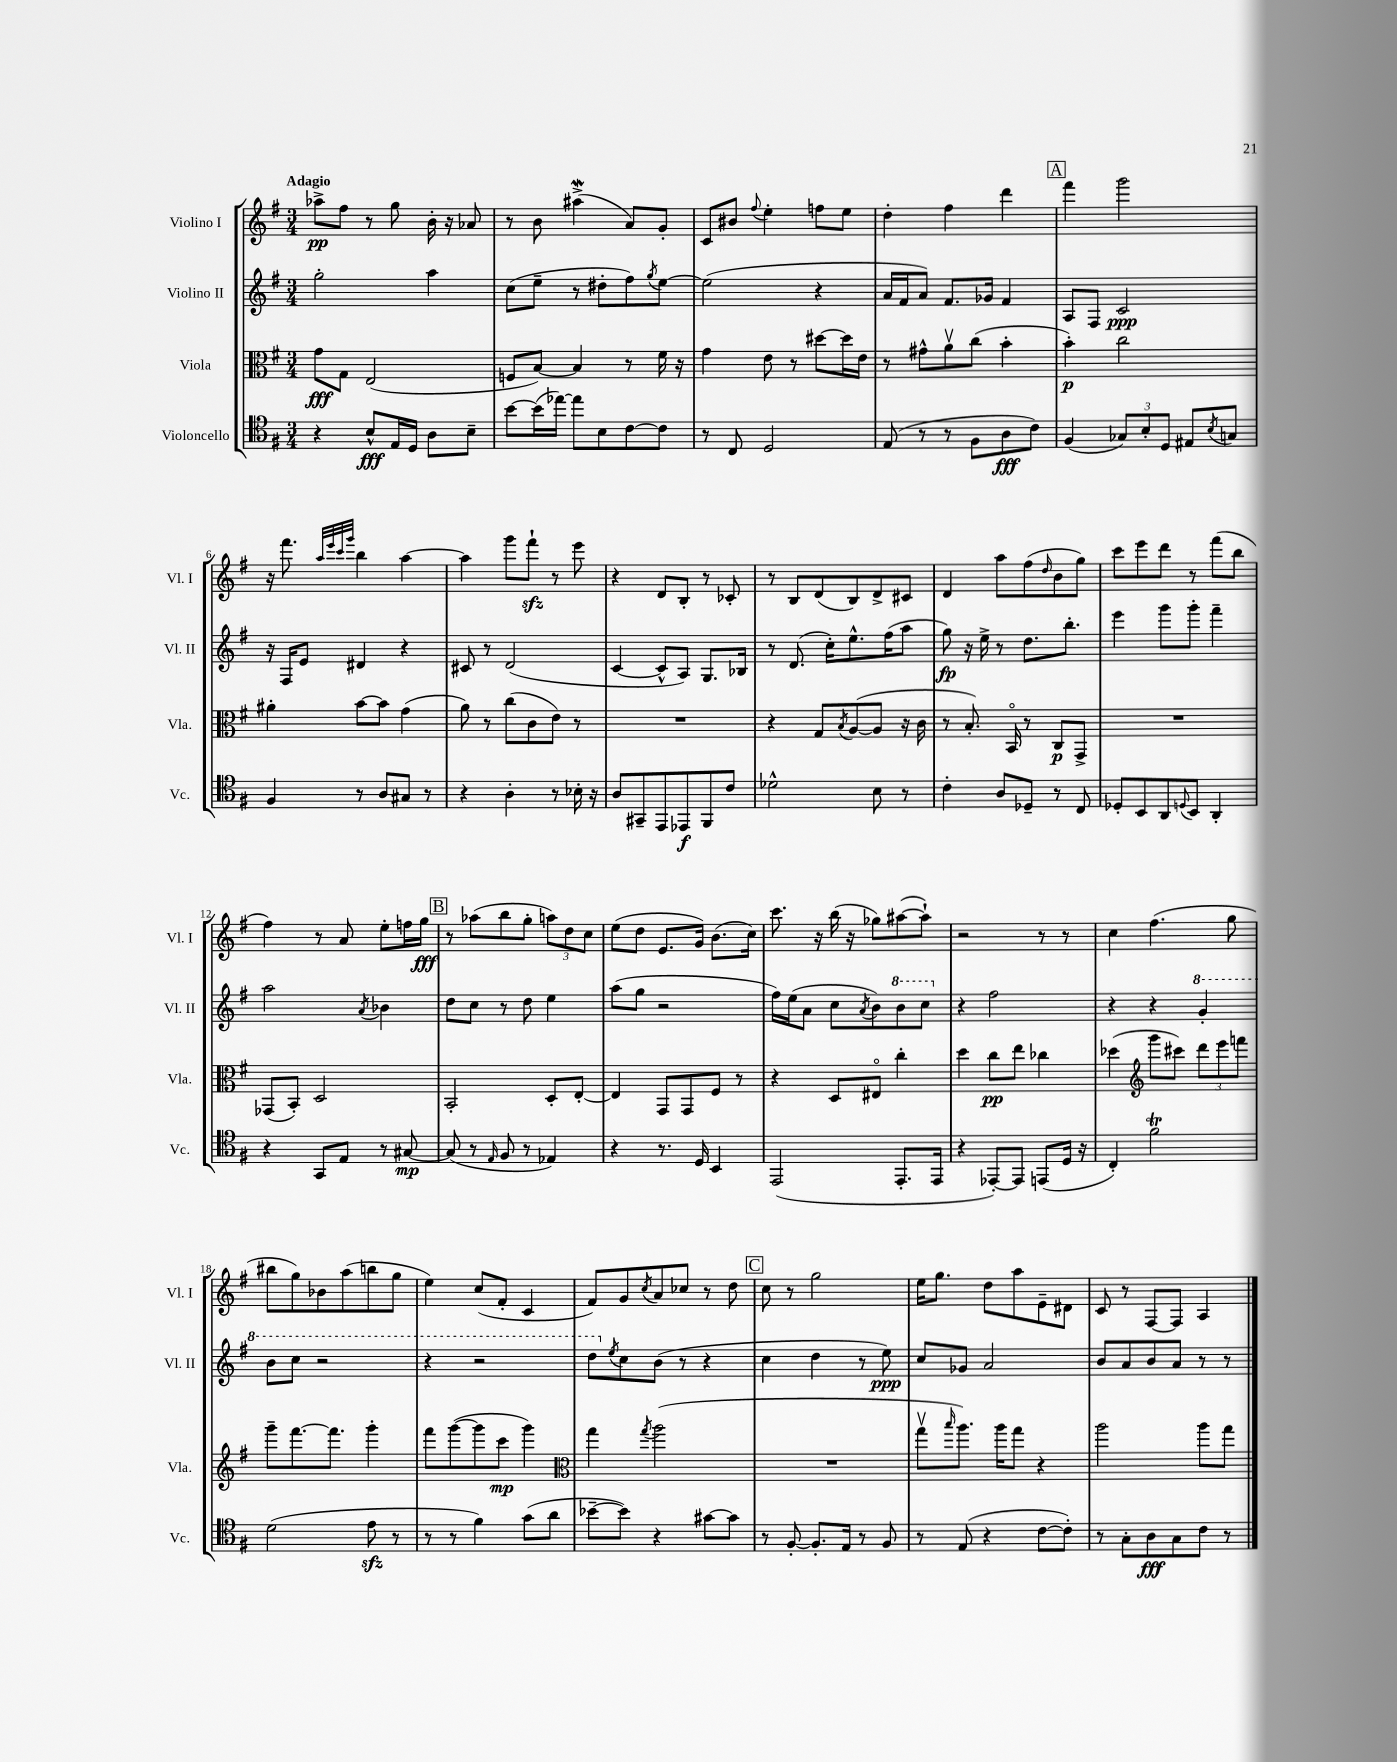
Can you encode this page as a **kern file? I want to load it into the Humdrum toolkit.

**kern	**dynam	**kern	**dynam	**kern	**dynam	**kern	**dynam
*part4	*part4	*part3	*part3	*part2	*part2	*part1	*part1
*staff4	*staff4	*staff3	*staff3	*staff2	*staff2	*staff1	*staff1
*I"Violoncello	*	*I"Viola	*	*I"Violino II	*	*I"Violino I	*
*I'Vc.	*	*I'Vla.	*	*I'Vl. II	*	*I'Vl. I	*
*clefC4	*	*clefC3	*	*clefG2	*	*clefG2	*
*k[f#]	*	*k[f#]	*	*k[f#]	*	*k[f#]	*
*M3/4	*	*M3/4	*	*M3/4	*	*M3/4	*
=1	=1	=1	=1	=1	=1	=1	=1
!	!	!	!	!	!	!LO:TX:a:B:t=Adagio	!
4r	.	8g\L	fff	2gg'\	.	8aa-X^\L	pp
.	.	8G\J	.	.	.	8ff#\J	.
8B^^/L	fff	(2E/	.	.	.	8r	.
16E/L	.	.	.	.	.	8gg\	.
16D/JJ	.	.	.	.	.	.	.
8A\L	.	.	.	4aa\	.	16b'\	.
.	.	.	.	.	.	16r	.
8B~\J	.	.	.	.	.	8a-X/	.
=2	=2	=2	=2	=2	=2	=2	=2
[8b\L	.	8Fn/L	.	(8cc\L	.	8r	.
(16b\L]	.	[8B/J)	.	8ee~\J	.	8b\	.
[16ee-X\JJ)	.	.	.	.	.	.	.
8ee-\L]	.	4B/]	.	8r	.	(4aa#XW^\	.
8B\	.	.	.	8dd#X'\L	.	.	.
[8c\	.	8r	.	8ff#\)	.	8a/L)	.
.	.	.	.	8qgg/	.	.	.
8c\J]	.	16f#\	.	[8ee\J	.	8g'/J	.
.	.	16r	.	.	.	.	.
=3	=3	=3	=3	=3	=3	=3	=3
8r	.	4g\	.	(2ee\]	.	8c/L	.
8C/	.	.	.	.	.	8b#X/J	.
.	.	.	.	.	.	8qqff#/	.
2D/	.	8e\	.	.	.	4ee'\	.
.	.	8r	.	.	.	.	.
.	.	[8dd#X\L	.	4r	.	8ffn\L	.
.	.	16dd#\L]	.	.	.	8ee\J	.
.	.	16e\JJ	.	.	.	.	.
=4	=4	=4	=4	=4	=4	=4	=4
(8E/	.	8r	.	16a/LL	.	4dd'\	.
.	.	.	.	16f#/J	.	.	.
8r	.	8g#X^^\L	.	8a/J)	.	.	.
8r	.	8av\	.	8.f#/L	.	4ff#\	.
8F#\L	.	(8cc\J	.	.	.	.	.
.	.	.	.	16g-X/Jk	.	.	.
8A\	fff	4b'\	.	4f#/	.	4ddd\	.
8c\J)	.	.	.	.	.	.	.
!!LO:REH:place=s1:t=A
=5	=5	=5	=5	=5	=5	=5	=5
(4F#/	.	4b'\)	p	8A/L	.	4fff#\	.
.	.	.	.	8F#/J	.	.	.
12G-X/L)	.	2cc\	.	2c/	ppp	2ggg\	.
12B'/	.	.	.	.	.	.	.
12D/J	.	.	.	.	.	.	.
8E#X/L	.	.	.	.	.	.	.
8qB/	.	.	.	.	.	.	.
8Gn/J	.	.	.	.	.	.	.
!!LO:LB:g=z
=6	=6	=6	=6	=6	=6	=6	=6
4F#/	.	4a#X'\	.	16r	.	16r	.
.	.	.	.	16F#/KL	.	8.fff#\	.
.	.	.	.	8e/J	.	.	.
.	.	.	.	.	.	32qqaa/LLL	.
.	.	.	.	.	.	32qqeee/	.
.	.	.	.	.	.	32qqccc/	.
.	.	.	.	.	.	32qqggg/JJJ	.
8r	.	[8b\L	.	4d#X/	.	4bb\	.
8A/L	.	8b\J]	.	.	.	.	.
8G#X/J	.	(4g\	.	4r	.	[4aa\	.
8r	.	.	.	.	.	.	.
=7	=7	=7	=7	=7	=7	=7	=7
4r	.	8a\)	.	8c#X/	.	4aa\]	.
.	.	8r	.	8r	.	.	.
4A'\	.	(8cc\L	.	(2d/	.	8ggg\L	.
.	.	8c\	.	.	.	8fff#zz`\J	.
8r	.	8e\J)	.	.	.	8r	.
16B-X'\	.	8r	.	.	.	8eee\	.
16r	.	.	.	.	.	.	.
=8	=8	=8	=8	=8	=8	=8	=8
8A/L	.	2.r	.	[4c/	.	4r	.
8GG#X~/	.	.	.	.	.	.	.
8EE/	.	.	.	8c^^/L]	.	8d/L	.
8EE-X/	f	.	.	8A/J)	.	8B'/J	.
8FF#/	.	.	.	8.G/L	.	8r	.
8c/J	.	.	.	.	.	8c-X'/	.
.	.	.	.	16B-X/Jk	.	.	.
=9	=9	=9	=9	=9	=9	=9	=9
2d-X^^\	.	4r	.	8r	.	8r	.
.	.	.	.	(8.d/	.	8B/L	.
.	.	8G/L	.	.	.	(8d/	.
.	.	.	.	16cc'\KL)	.	.	.
.	.	8qB/	.	.	.	.	.
.	.	([8A/	.	8.ee^^\	.	8B/)	.
8B\	.	8A/J]	.	.	.	8d^/	.
.	.	.	.	(16ff#\K	.	.	.
8r	.	16r	.	8aa\J	.	8c#X/J	.
.	.	16c\	.	.	.	.	.
=10	=10	=10	=10	=10	=10	=10	=10
4c'\	.	8r	.	8gg\)	fp	4d/	.
.	.	8.B'/)	.	16r	.	.	.
.	.	.	.	16ee^\	.	.	.
8A/L	.	.	.	8r	.	8aa\L	.
.	.	16BB/	.	.	.	.	.
8D-X~/J	.	8r	.	8.dd\L	.	(8ff#\	.
.	.	.	.	.	.	16qqdd/	.
8r	.	8C/L	p	.	.	8b\	.
.	.	.	.	8.bb'\J	.	.	.
8C/	.	8GG^/J	.	.	.	8gg\J)	.
=11	=11	=11	=11	=11	=11	=11	=11
8D-X'/L	.	2.r	.	4eee\	.	8ccc\L	.
8BB/	.	.	.	.	.	8eee\	.
8AA/	.	.	.	8ggg\L	.	8ddd\J	.
8qqDn/	.	.	.	.	.	.	.
8BB/J	.	.	.	8ggg'\J	.	8r	.
4AA'/	.	.	.	4fff#~\	.	(8fff#\L	.
.	.	.	.	.	.	8bb\J	.
!!LO:LB:g=z
=12	=12	=12	=12	=12	=12	=12	=12
4r	.	(8GG-X/L	.	2aa\	.	4ff#\)	.
.	.	8BB'/J)	.	.	.	.	.
8GG/L	.	2D/	.	.	.	8r	.
8E/J	.	.	.	.	.	8a/	.
.	.	.	.	8qa/	.	.	.
8r	.	.	.	4b-X\	.	8ee'\L	.
[8G#X/	mp	.	.	.	.	16ffn\L	.
.	.	.	.	.	.	16gg\JJ	fff
!!LO:REH:place=s1:t=B
=13	=13	=13	=13	=13	=13	=13	=13
(8G#/]	.	2BB'/	.	8dd\L	.	8r	.
8r	.	.	.	8cc\J	.	(8aa-X\L	.
16qqE/	.	.	.	.	.	.	.
8F#/	.	.	.	8r	.	8bb\	.
8r	.	.	.	8dd\	.	8gg'\J	.
4E-X/)	.	8D'/L	.	4ee\	.	12aan\L)	.
.	.	.	.	.	.	12dd\	.
.	.	[8E'/J	.	.	.	.	.
.	.	.	.	.	.	12cc\J	.
=14	=14	=14	=14	=14	=14	=14	=14
4r	.	4E/]	.	(8aa\L	.	(8ee\L	.
.	.	.	.	8gg\J	.	8dd\J	.
8.r	.	8GG/L	.	2r	.	8.e/L	.
.	.	8GG/	.	.	.	.	.
16D/	.	.	.	.	.	16g/Jk)	.
4BB/	.	8F#/J	.	.	.	(8.b\L	.
.	.	8r	.	.	.	.	.
.	.	.	.	.	.	16cc\Jk)	.
=15	=15	=15	=15	=15	=15	=15	=15
(2EE/	.	4r	.	16ff#\LL)	.	8.ccc\	.
.	.	.	.	(16ee\J	.	.	.
.	.	.	.	8a\J	.	.	.
.	.	.	.	.	.	16r	.
.	.	8D/L	.	8cc\L	.	(16bb\	.
.	.	.	.	.	.	16r	.
.	.	.	.	8qa/	.	.	.
.	.	8E#X/J	.	8b\)	.	8gg-X\L)	.
*	*	*	*	*8va	*	*	*
8.EE'/L	.	4cc'\	.	8bb\	.	([8aa#X\	.
.	.	.	.	8ccc\J	.	8aa#`\J])	.
16EE/Jk	.	.	.	.	.	.	.
=16	=16	=16	=16	=16	=16	=16	=16
*	*	*	*	*X8va	*	*	*
4r	.	4dd\	.	4r	.	2r	.
[8EE-X'/L)	.	8cc\L	pp	2ff#\	.	.	.
8EE-/J]	.	8ee\J	.	.	.	.	.
(8EEn/L	.	4cc-X\	.	.	.	8r	.
16D/Jk	.	.	.	.	.	8r	.
16r	.	.	.	.	.	.	.
=17	=17	=17	=17	=17	=17	=17	=17
4C'/)	.	(4dd-X\	.	4r	.	4cc\	.
*	*	*clefG2	*	*	*	*	*
2f#t\	.	8ggg\L	.	4r	.	(4.ff#\	.
.	.	8ccc#X\J)	.	.	.	.	.
*	*	*	*	*8va	*	*	*
.	.	12ddd\L	.	4gg'/	.	.	.
.	.	12eee\	.	.	.	.	.
.	.	.	.	.	.	8gg\	.
.	.	12fffn\J	.	.	.	.	.
!!LO:LB:g=z
=18	=18	=18	=18	=18	=18	=18	=18
(2d\	.	8ggg~\L	.	8bb\L	.	8bb#X\L	.
.	.	[8.fff#\	.	8ccc\J	.	8gg\)	.
.	.	.	.	2r	.	8b-X\	.
.	.	8.fff#\J]	.	.	.	.	.
.	.	.	.	.	.	(8aa\	.
8ezz\	.	4ggg'\	.	.	.	8bbn\	.
8r	.	.	.	.	.	8gg\J	.
=19	=19	=19	=19	=19	=19	=19	=19
8r	.	8fff#\L	.	4r	.	4ee\)	.
8r	.	([8ggg\	.	.	.	.	.
4f#\)	.	8ggg\]	.	2r	.	(8cc/L	.
.	.	8ccc\J	mp	.	.	8f#'/J	.
(8g\L	.	4ggg\)	.	.	.	4c/	.
8a\J	.	.	.	.	.	.	.
=20	=20	=20	=20	=20	=20	=20	=20
*	*	*clefC3	*	*	*	*	*
[8b-X~\L	.	4gg\	.	8ddd\L	.	8f#/L)	.
*	*	*	*	*X8va	*	*	*
.	.	.	.	8qee/	.	.	.
8b-\J])	.	.	.	8cc\	.	8g/	.
.	.	8qgg/	.	.	.	8qcc/	.
4r	.	(2aa\	.	(8b\J	.	8a/	.
.	.	.	.	8r	.	8cc-X/J	.
[8g#X\L	.	.	.	4r	.	8r	.
8g#\J]	.	.	.	.	.	8dd\	.
!!LO:REH:place=s1:t=C
=21	=21	=21	=21	=21	=21	=21	=21
8r	.	2.r	.	4cc\	.	8cc\	.
[8F#'/	.	.	.	.	.	8r	.
8.F#'/L]	.	.	.	4dd\	.	2gg\	.
16E/Jk	.	.	.	.	.	.	.
8r	.	.	.	8r	.	.	.
8F#/	.	.	.	8ee\)	ppp	.	.
=22	=22	=22	=22	=22	=22	=22	=22
8r	.	8ggv\L	.	8cc/L	.	16ee\KL	.
.	.	.	.	.	.	8.gg\J	.
.	.	16qqbb/	.	.	.	.	.
(8E/	.	8.aa\J)	.	8g-X/J	.	.	.
4r	.	.	.	2a/	.	8dd\L	.
.	.	16aa\KL	.	.	.	.	.
.	.	8gg\J	.	.	.	8aa\	.
[8c\L	.	4r	.	.	.	8e~\	.
8c'\J])	.	.	.	.	.	8d#X\J	.
=23	=23	=23	=23	=23	=23	=23	=23
8r	.	2aa\	.	8b/L	.	8c/	.
8G'\L	.	.	.	8a/	.	8r	.
8A\	fff	.	.	8b/	.	[8F#/L	.
8G\	.	.	.	8a/J	.	8F#/J]	.
8c\J	.	8aa\L	.	8r	.	4A/	.
8r	.	8gg\J	.	8r	.	.	.
==	==	==	==	==	==	==	==
*-	*-	*-	*-	*-	*-	*-	*-
